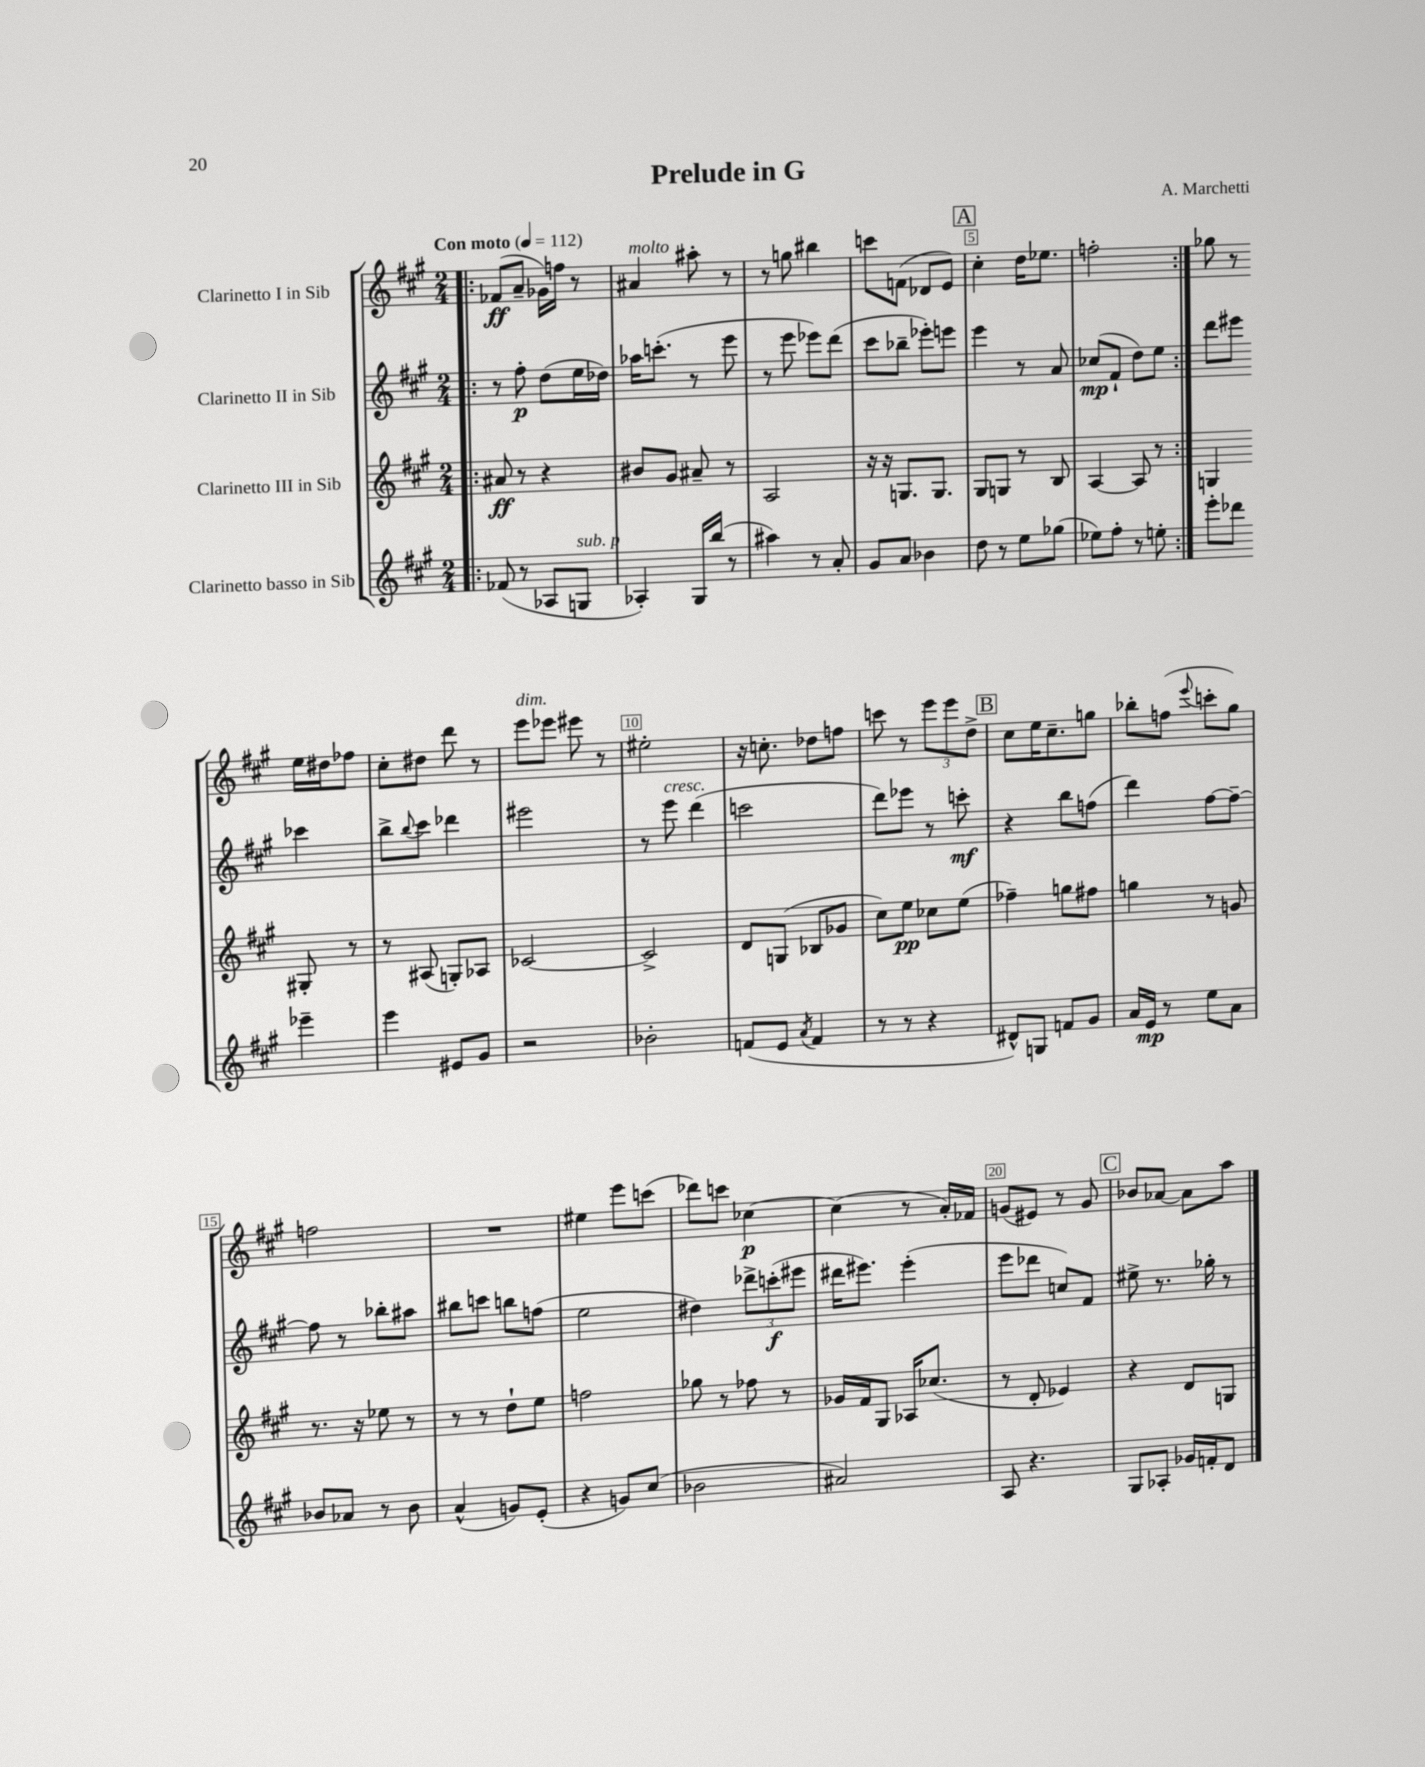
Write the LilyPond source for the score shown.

\header { title = "Prelude in G" composer = "A. Marchetti" }
<<
\new StaffGroup <<
\new Staff = "s0" \with { instrumentName = "Clarinetto I in Sib" } {
    \clef treble \key a \major \numericTimeSignature \time 2/4 \tempo "Con moto" 4 = 112
    \repeat volta 2 { \bar ".|:" fes'8\ff( a'8-- ges'16) f''16 r8 |
    ais'4^\markup { \italic "molto" } ais''8-. r8 |
    r8 g''8 bis''4 |
    c'''8 f'8( des'8 e'8) |
    \mark \markup { \box "A" } cis''4-. d''16 ees''8. |
    f''2-. | }
    ges''8 r8 e''16 dis''16 fes''8 |
    cis''8-. dis''8 d'''8 r8 |
    e'''8^\markup { \italic "dim." } ees'''8 eis'''8 r8 |
    eis''2-. |
    r16 c''8.-. des''8 f''8 |
    c'''8 r8 \tuplet 3/2 { e'''8 e'''8 d''8-> } |
    \mark \markup { \box "B" } cis''8 e''16 cis''8.-- g''8 |
    bes''8-. f''8( \appoggiatura { e'''8 } c'''8-. gis''8) |
    f''2 |
    R2 |
    eis''4 e'''8 c'''8( |
    des'''8) c'''8 ces''4~\p |
    ces''4( r8 a'16-.) fes'16 |
    g'8( eis'8) r8 g'8 |
    \mark \markup { \box "C" } bes'8 aes'8~ aes'8 a''8 \bar "|." |
}
\new Staff = "s1" \with { instrumentName = "Clarinetto II in Sib" } {
    \clef treble \key a \major \numericTimeSignature \time 2/4
    \repeat volta 2 { \bar ".|:" r8 fis''8-.\p d''8( e''16 des''16) |
    aes''16 c'''8.-.( r8 e'''8 |
    r8 e'''8 ees'''8) d'''8( |
    cis'''8 bes''8-- ees'''8-.) e'''8 |
    \mark \markup { \box "A" } e'''4 r8 a'8 |
    ces''8\mp( fis'8-! d''8) e''8 | }
    d'''8 eis'''8 ces'''4 |
    b''8-> \appoggiatura { b''8 } cis'''8 des'''4 |
    eis'''2 |
    r8 e'''8^\markup { \italic "cresc." } d'''4( |
    c'''2 |
    d'''8) ees'''8 r8 c'''8-.\mf |
    \mark \markup { \box "B" } r4 b''8 f''8( |
    d'''4) fis''8~ fis''8~-- |
    fis''8 r8 bes''8-. ais''8 |
    bis''8 c'''8 b''8 f''8( |
    e''2 |
    dis''4) \tuplet 3/2 { des'''8-> c'''8-.\f( eis'''8 } |
    dis'''16 eis'''8.) eis'''4-.( |
    e'''8 des'''8 c''8) fis'8 |
    \mark \markup { \box "C" } eis''8-> r8. ges''16-. r8 \bar "|." |
}
\new Staff = "s2" \with { instrumentName = "Clarinetto III in Sib" } {
    \clef treble \key a \major \numericTimeSignature \time 2/4
    \repeat volta 2 { \bar ".|:" ais'8\ff r8 r4 |
    bis'8 gis'8 ais'8-- r8 |
    a2 |
    r16 r16 g8. g8. |
    \mark \markup { \box "A" } gis8 g8 r8 b8 |
    a4~ a8 r8 | }
    g4 gis8-. r8 |
    r8 ais8( g8-.) aes8 |
    ces'2~ |
    ces'2-> |
    d'8 g8( bes8 ges'8 |
    cis''8) e''8\pp ces''8 e''8( |
    \mark \markup { \box "B" } fes''4--) g''8 fis''8 |
    g''4 r8 g'8 |
    r8. r16 ees''8 r8 |
    r8 r8 d''8-! e''8 |
    f''2 |
    ges''8 r8 fes''8 r8 |
    ges'16 fis'16 gis8 aes16 ces''8.( |
    r8 d'8-. ees'4) |
    \mark \markup { \box "C" } r4 d'8 g8 \bar "|." |
}
\new Staff = "s3" \with { instrumentName = "Clarinetto basso in Sib" } {
    \clef treble \key a \major \numericTimeSignature \time 2/4
    \repeat volta 2 { \bar ".|:" fes'8( r8 aes8 g8^\markup { \italic "sub. p" } |
    aes4-.) gis16 b''16( r8 |
    ais''4) r8 a'8-. |
    gis'8 a'8 bes'4 |
    \mark \markup { \box "A" } d''8 r8 e''8 ges''8( |
    ees''8) fis''8-. r8 e''8-. | }
    e'''8-. des'''8 ees'''4-- |
    e'''4 eis'8 gis'8 |
    r2 |
    bes'2-. |
    f'8( e'8 \acciaccatura { a'8 } f'4 |
    r8 r8 r4 |
    \mark \markup { \box "B" } dis'8-^) g8 f'8 gis'8 |
    a'16 e'16\mp r8 e''8 a'8 |
    bes'8 aes'8 r8 bes'8 |
    a'4-^( g'8) e'8-.( |
    r4 g'8) cis''8( |
    bes'2 |
    ais'2) |
    a8 r4. |
    \mark \markup { \box "C" } gis8 aes8-. ges'16 f'16-. d'8 \bar "|." |
}
>>
>>
\layout { \context { \Score \override BarNumber.break-visibility = ##(#f #t #t) barNumberVisibility = #(every-nth-bar-number-visible 5) \override BarNumber.stencil = #(make-stencil-boxer 0.1 0.3 ly:text-interface::print) } }
